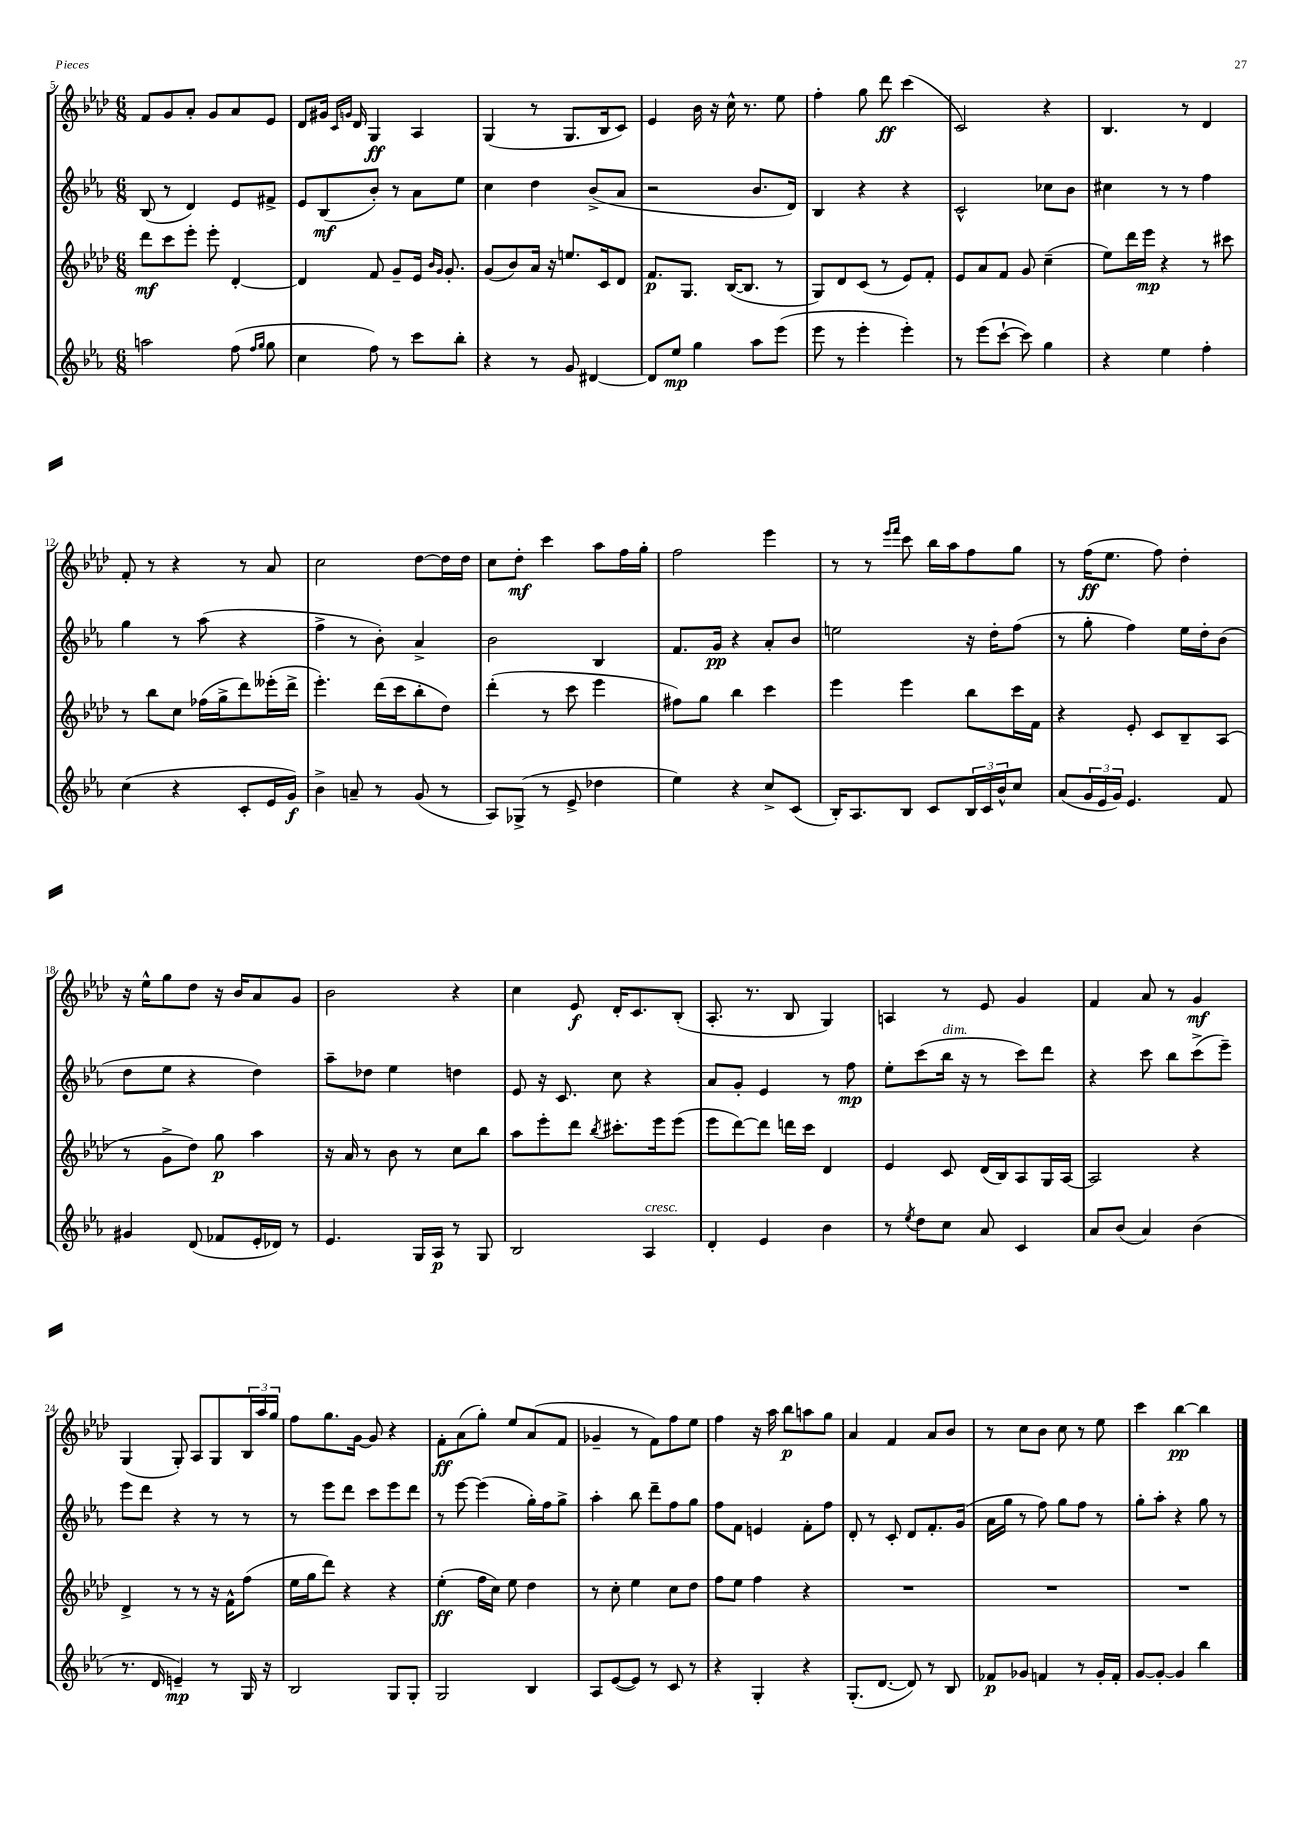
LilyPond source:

<<
\new StaffGroup <<
\new Staff = "s0" {
    \clef treble \key aes \major \numericTimeSignature \time 6/8
    f'8 g'8 aes'8-. g'8 aes'8 ees'8 |
    des'8 gis'16 \grace { c'16 g'16 } des'16 g4\ff aes4 |
    g4( r8 g8. bes16 c'8) |
    ees'4 bes'16 r16 c''16-^ r8. ees''8 |
    f''4-. g''8 des'''8\ff c'''4( |
    c'2) r4 |
    bes4. r8 des'4 |
    f'8-. r8 r4 r8 aes'8 |
    c''2 des''8~ des''16 des''16 |
    c''8 des''8-.\mf c'''4 aes''8 f''16 g''16-. |
    f''2 ees'''4 |
    r8 r8 \grace { ees'''16 f'''16 } c'''8 bes''16 aes''16 f''8 g''8 |
    r8 f''16\ff( ees''8. f''8) des''4-. |
    r16 ees''16-^ g''8 des''8 r16 bes'16 aes'8 g'8 |
    bes'2 r4 |
    c''4 ees'8\f des'16-. c'8. bes8-.( |
    aes8.-. r8. bes8 g4) |
    a4 r8 ees'8 g'4 |
    f'4 aes'8 r8 g'4\mf |
    g4( g8-.) aes8 g8 \tuplet 3/2 { bes16 aes''16 g''16 } |
    f''8 g''8. g'16~ g'8 r4 |
    f'8-.\ff aes'8( g''8-.) ees''8 aes'8( f'8 |
    ges'4-- r8 f'8) f''8 ees''8 |
    f''4 r16 aes''16 bes''8\p a''8 g''8 |
    aes'4 f'4 aes'8 bes'8 |
    r8 c''8 bes'8 c''8 r8 ees''8 |
    c'''4 bes''4~\pp bes''4 \bar "|." |
}
\new Staff = "s1" {
    \clef treble \key ees \major \numericTimeSignature \time 6/8
    bes8( r8 d'4) ees'8 fis'8-> |
    ees'8 bes8\mf( bes'8-.) r8 aes'8 ees''8 |
    c''4 d''4 bes'8->( aes'8 |
    r2 bes'8. d'16) |
    bes4 r4 r4 |
    c'2-^ ces''8 bes'8 |
    cis''4 r8 r8 f''4 |
    g''4 r8 aes''8( r4 |
    f''4-> r8 bes'8-.) aes'4-> |
    bes'2 bes4 |
    f'8. g'16\pp r4 aes'8-. bes'8 |
    e''2 r16 d''16-. f''8( |
    r8 g''8-. f''4) ees''16 d''16-. bes'8( |
    d''8 ees''8 r4 d''4) |
    aes''8-- des''8 ees''4 d''4 |
    ees'8 r16 c'8. c''8 r4 |
    aes'8 g'8-. ees'4 r8 f''8\mp |
    ees''8-. c'''8( bes''16^\markup { \italic "dim." } r16 r8 c'''8) d'''8 |
    r4 c'''8 bes''8 c'''8->( ees'''8--) |
    ees'''8 d'''8 r4 r8 r8 |
    r8 ees'''8 d'''8 c'''8 ees'''8 d'''8 |
    r8 ees'''8~ ees'''4( g''16-.) f''16 g''8-> |
    aes''4-. bes''8 d'''8-- f''8 g''8 |
    f''8 f'8 e'4 f'8-. f''8 |
    d'8-. r8 c'8-. d'8 f'8.-. g'16( |
    aes'16 g''16 r8 f''8) g''8 f''8 r8 |
    g''8-. aes''8-. r4 g''8 r8 \bar "|." |
}
\new Staff = "s2" {
    \clef treble \key aes \major \numericTimeSignature \time 6/8
    des'''8\mf c'''8 ees'''8-. ees'''8-. des'4~-. |
    des'4 f'8 g'8-- ees'16 \grace { bes'16 g'16 } g'8.-. |
    g'8( bes'8) aes'16 r16 e''8. c'16 des'8 |
    f'8.\p g8. bes16~( bes8. r8 |
    g8) des'8 c'8( r8 ees'8) f'8-. |
    ees'8 aes'8 f'8 g'8 c''4--( |
    ees''8) des'''16 ees'''16\mp r4 r8 cis'''8 |
    r8 bes''8 c''8 fes''16( g''16-> des'''8) eeses'''16-.( des'''16-> |
    ees'''4.-.) des'''16( c'''16 bes''8-. des''8) |
    des'''4-.( r8 c'''8 ees'''4 |
    fis''8) g''8 bes''4 c'''4 |
    ees'''4 ees'''4 bes''8 c'''16 f'16 |
    r4 ees'8-. c'8 bes8-- aes8( |
    r8 g'8-> des''8) g''8\p aes''4 |
    r16 aes'16 r8 bes'8 r8 c''8 bes''8 |
    aes''8 ees'''8-. des'''8 \acciaccatura { bes''8 } cis'''8.-. ees'''16 ees'''8( |
    ees'''8 des'''8~) des'''8 d'''16 c'''16 des'4 |
    ees'4 c'8 des'16( bes16) aes8 g16 aes16~ |
    aes2 r4 |
    des'4-> r8 r8 r16 f'16-^ f''8( |
    ees''16 g''16 des'''8) r4 r4 |
    ees''4-.\ff( f''16 c''16) ees''8 des''4 |
    r8 c''8-. ees''4 c''8 des''8 |
    f''8 ees''8 f''4 r4 |
    R2. |
    R2. |
    R2. \bar "|." |
}
\new Staff = "s3" {
    \clef treble \key ees \major \numericTimeSignature \time 6/8
    a''2 f''8( \grace { f''16 g''16 } g''8 |
    c''4 f''8) r8 c'''8 bes''8-. |
    r4 r8 g'8 dis'4~ |
    dis'8 ees''8\mp g''4 aes''8 ees'''8( |
    ees'''8 r8 ees'''4-. ees'''4-.) |
    r8 ees'''8( c'''8~-! c'''8) g''4 |
    r4 ees''4 f''4-. |
    c''4( r4 c'8-. ees'16 g'16\f) |
    bes'4-> a'8-- r8 g'8( r8 |
    aes8) ges8->( r8 ees'8-> des''4 |
    ees''4) r4 c''8-> c'8( |
    bes16-.) aes8. bes8 c'8 \tuplet 3/2 { bes16 c'16 bes'16-^ } c''8 |
    aes'8( \tuplet 3/2 { g'16 ees'16 g'16) } ees'4. f'8 |
    gis'4 d'8( fes'8 ees'16-. des'16) r8 |
    ees'4. g16 aes16\p r8 g8 |
    bes2 aes4^\markup { \italic "cresc." } |
    d'4-. ees'4 bes'4 |
    r8 \acciaccatura { ees''8 } d''8 c''8 aes'8 c'4 |
    aes'8 bes'8( aes'4) bes'4( |
    r8. d'16 e'4--\mp) r8 g16 r16 |
    bes2 g8 g8-. |
    g2 bes4 |
    aes8 ees'8~( ees'8) r8 c'8 r8 |
    r4 g4-. r4 |
    g8.-.( d'8.~ d'8) r8 bes8 |
    fes'8\p ges'8 f'4 r8 ges'16-. f'16-. |
    g'8~ g'8~-. g'4 bes''4 \bar "|." |
}
>>
>>
\layout { \context { \Score currentBarNumber = #5 } }
